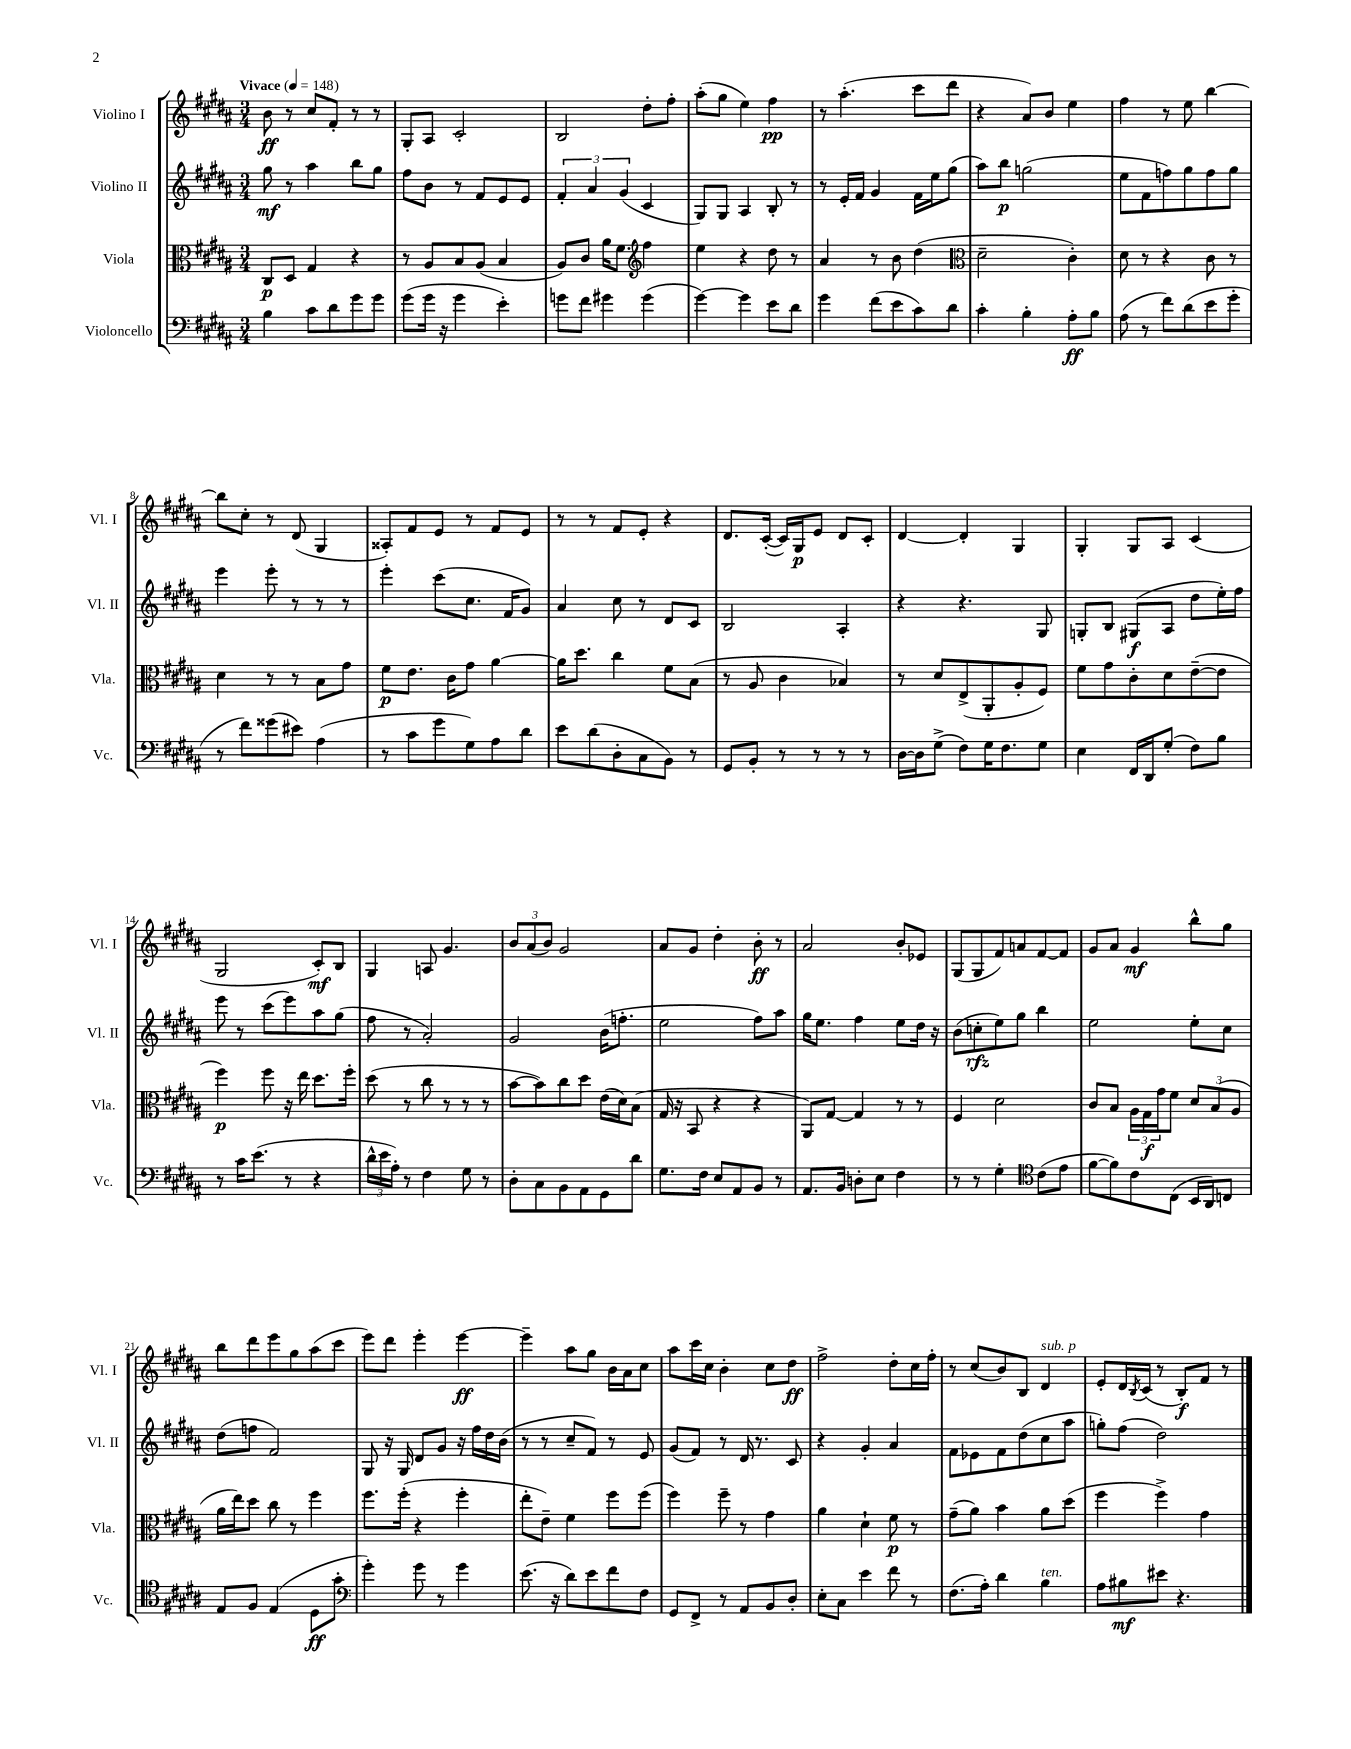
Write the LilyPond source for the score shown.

<<
\new StaffGroup <<
\new Staff = "s0" \with { instrumentName = "Violino I" shortInstrumentName = "Vl. I" } {
    \clef treble \key b \major \numericTimeSignature \time 3/4 \tempo "Vivace" 4 = 148
    b'8\ff r8 cis''8 fis'8-. r8 r8 |
    gis8-. ais8 cis'2-. |
    b2 dis''8-. fis''8-. |
    ais''8-.( gis''8 e''4) fis''4\pp |
    r8 ais''4.-.( cis'''8 dis'''8 |
    r4 ais'8) b'8 e''4 |
    fis''4 r8 e''8 b''4~ |
    b''8 cis''8-. r8 dis'8( gis4 |
    aisis8-.) fis'8 e'8 r8 fis'8 e'8 |
    r8 r8 fis'8 e'8-. r4 |
    dis'8. cis'16~-.( cis'16) gis16\p e'8 dis'8 cis'8-. |
    dis'4~ dis'4-. gis4 |
    gis4-. gis8 ais8 cis'4( |
    gis2 cis'8-.\mf) b8 |
    gis4 a8 gis'4. |
    \tuplet 3/2 { b'8 ais'8( b'8) } gis'2 |
    ais'8 gis'8 dis''4-. b'8-.\ff r8 |
    ais'2 b'8-. ees'8 |
    gis8( gis8 fis'8) a'8 fis'8~ fis'8 |
    gis'8 ais'8 gis'4\mf b''8-^ gis''8 |
    b''8 dis'''8 e'''8 gis''8 ais''8( cis'''8 |
    e'''8) dis'''8 e'''4-. e'''4~\ff |
    e'''4-- ais''8 gis''8 b'16 ais'16 cis''8 |
    ais''8 cis'''16 cis''16 b'4-. cis''8 dis''8\ff |
    fis''2-> dis''8-. cis''16 fis''16-. |
    r8 cis''8( b'8) b8 dis'4^\markup { \italic "sub. p" } |
    e'8-. dis'16 \acciaccatura { b8 } cis'16( r8 b8-.\f) fis'8 r8 \bar "|." |
}
\new Staff = "s1" \with { instrumentName = "Violino II" shortInstrumentName = "Vl. II" } {
    \clef treble \key b \major \numericTimeSignature \time 3/4
    gis''8\mf r8 ais''4 b''8 gis''8 |
    fis''8 b'8 r8 fis'8 e'8 e'8 |
    \tuplet 3/2 { fis'4-. ais'4 gis'4( } cis'4 |
    gis8) gis8 ais4 b8-. r8 |
    r8 e'16-. fis'16 gis'4 fis'16 e''16 gis''8( |
    ais''8) b''8\p g''2( |
    e''8 fis'8 f''8) gis''8 f''8 gis''8 |
    e'''4 e'''8-. r8 r8 r8 |
    e'''4-. cis'''8( cis''8. fis'16 gis'8) |
    ais'4 cis''8 r8 dis'8 cis'8 |
    b2 ais4-. |
    r4 r4. gis8 |
    g8-. b8 gis8\f( ais8 dis''8 e''16-.) fis''16 |
    e'''8 r8 cis'''8( e'''8) ais''8 gis''8( |
    fis''8 r8 ais'2-.) |
    gis'2 b'16( f''8.-. |
    e''2 fis''8) ais''8 |
    gis''16 e''8. fis''4 e''8 dis''16 r16 |
    b'8( c''8-.\rfz e''8) gis''8 b''4 |
    e''2 e''8-. cis''8 |
    dis''8( f''8 fis'2) |
    gis8 r16 gis16 dis'8 gis'8 r16 fis''16 dis''16 b'16( |
    r8 r8 cis''8-- fis'8) r8 e'8 |
    gis'8( fis'8) r8 dis'16 r8. cis'8 |
    r4 gis'4-. ais'4 |
    fis'8 ees'8 fis'8 dis''8( cis''8 ais''8 |
    g''8-.) fis''8( dis''2) \bar "|." |
}
\new Staff = "s2" \with { instrumentName = "Viola" shortInstrumentName = "Vla." } {
    \clef alto \key b \major \numericTimeSignature \time 3/4
    cis8\p dis8 gis4 r4 |
    r8 ais8 b8 ais8( b4 |
    ais8) cis'8 ais'16 fis'8. \clef treble fis''4 |
    e''4 r4 dis''8 r8 |
    ais'4 r8 b'8 dis''4( |
    \clef alto dis'2-- cis'4-.) |
    dis'8 r8 r4 cis'8 r8 |
    dis'4 r8 r8 b8 gis'8 |
    fis'8\p e'8. cis'16 gis'8 ais'4~ |
    ais'16 dis''8. cis''4 fis'8 b8( |
    r8 ais8 cis'4 bes4) |
    r8 dis'8 e8->( ais,8-. ais8-. fis8) |
    fis'8 gis'8 cis'8-. dis'8 e'8~--( e'8 |
    fis''4\p) fis''8 r16 e''16 dis''8. fis''16-. |
    dis''8( r8 cis''8 r8 r8 r8 |
    b'8~ b'8) cis''8 dis''8 e'16( dis'16) b8( |
    gis16 r16 b,8 r4 r4 |
    ais,8) gis8~ gis4 r8 r8 |
    fis4 dis'2 |
    cis'8 b8 \tuplet 3/2 { ais16 gis16\f gis'16 } fis'8 \tuplet 3/2 { dis'8 b8( ais8 } |
    ais'16 e''16) dis''8 cis''8 r8 fis''4 |
    fis''8. fis''16-.( r4 fis''4-. |
    e''8-. e'8--) fis'4 fis''8 fis''8( |
    fis''4) fis''8-- r8 gis'4 |
    ais'4 dis'4-! fis'8\p r8 |
    gis'8--( ais'8) b'4 ais'8 dis''8( |
    fis''4 fis''4->) gis'4 \bar "|." |
}
\new Staff = "s3" \with { instrumentName = "Violoncello" shortInstrumentName = "Vc." } {
    \clef bass \key b \major \numericTimeSignature \time 3/4
    b4 cis'8 dis'8 gis'8 gis'8 |
    gis'8( gis'16 r16 gis'4 e'4-.) |
    g'8 fis'8 gis'4 gis'4( |
    gis'4~) gis'4 e'8 dis'8 |
    gis'4 fis'8( e'8 cis'8) dis'8 |
    cis'4-. b4-. ais8-.\ff b8 |
    ais8( r8 fis'8) dis'8( e'8 gis'8-. |
    r8 fis'8) gisis'8( eis'8) ais4( |
    r8 cis'8 gis'8 gis8) ais8 dis'8 |
    e'8 dis'8( dis8-. cis8 b,8) r8 |
    gis,8 b,8-. r8 r8 r8 r8 |
    dis16~ dis16 gis8->( fis8) gis16 fis8. gis8 |
    e4 fis,16 dis,16 gis8-.( fis8) b8 |
    r8 cis'16 e'8.( r8 r4 |
    \tuplet 3/2 { dis'16-^ e'16 ais16-.) } r8 fis4 gis8 r8 |
    dis8-. cis8 b,8 ais,8 gis,8 dis'8 |
    gis8. fis16 e8 ais,8 b,8 r8 |
    ais,8. b,16 d8-. e8 fis4 |
    r8 r8 gis4-. \clef tenor cis'8( e'8 |
    fis'8~ fis'8) cis'8 cis8( b,16 ais,16) c8 |
    e8 fis8 e4( dis8\ff gis'8-. |
    \clef bass gis'4-.) gis'8 r8 gis'4 |
    e'8.( r16 dis'8) e'8 fis'8 fis8 |
    gis,8 fis,8-> r8 ais,8 b,8 dis8-. |
    e8-. cis8 e'4 fis'8 r8 |
    fis8.( ais16-.) dis'4 b4^\markup { \italic "ten." } |
    ais8 bis8\mf eis'8 r4. \bar "|." |
}
>>
>>
